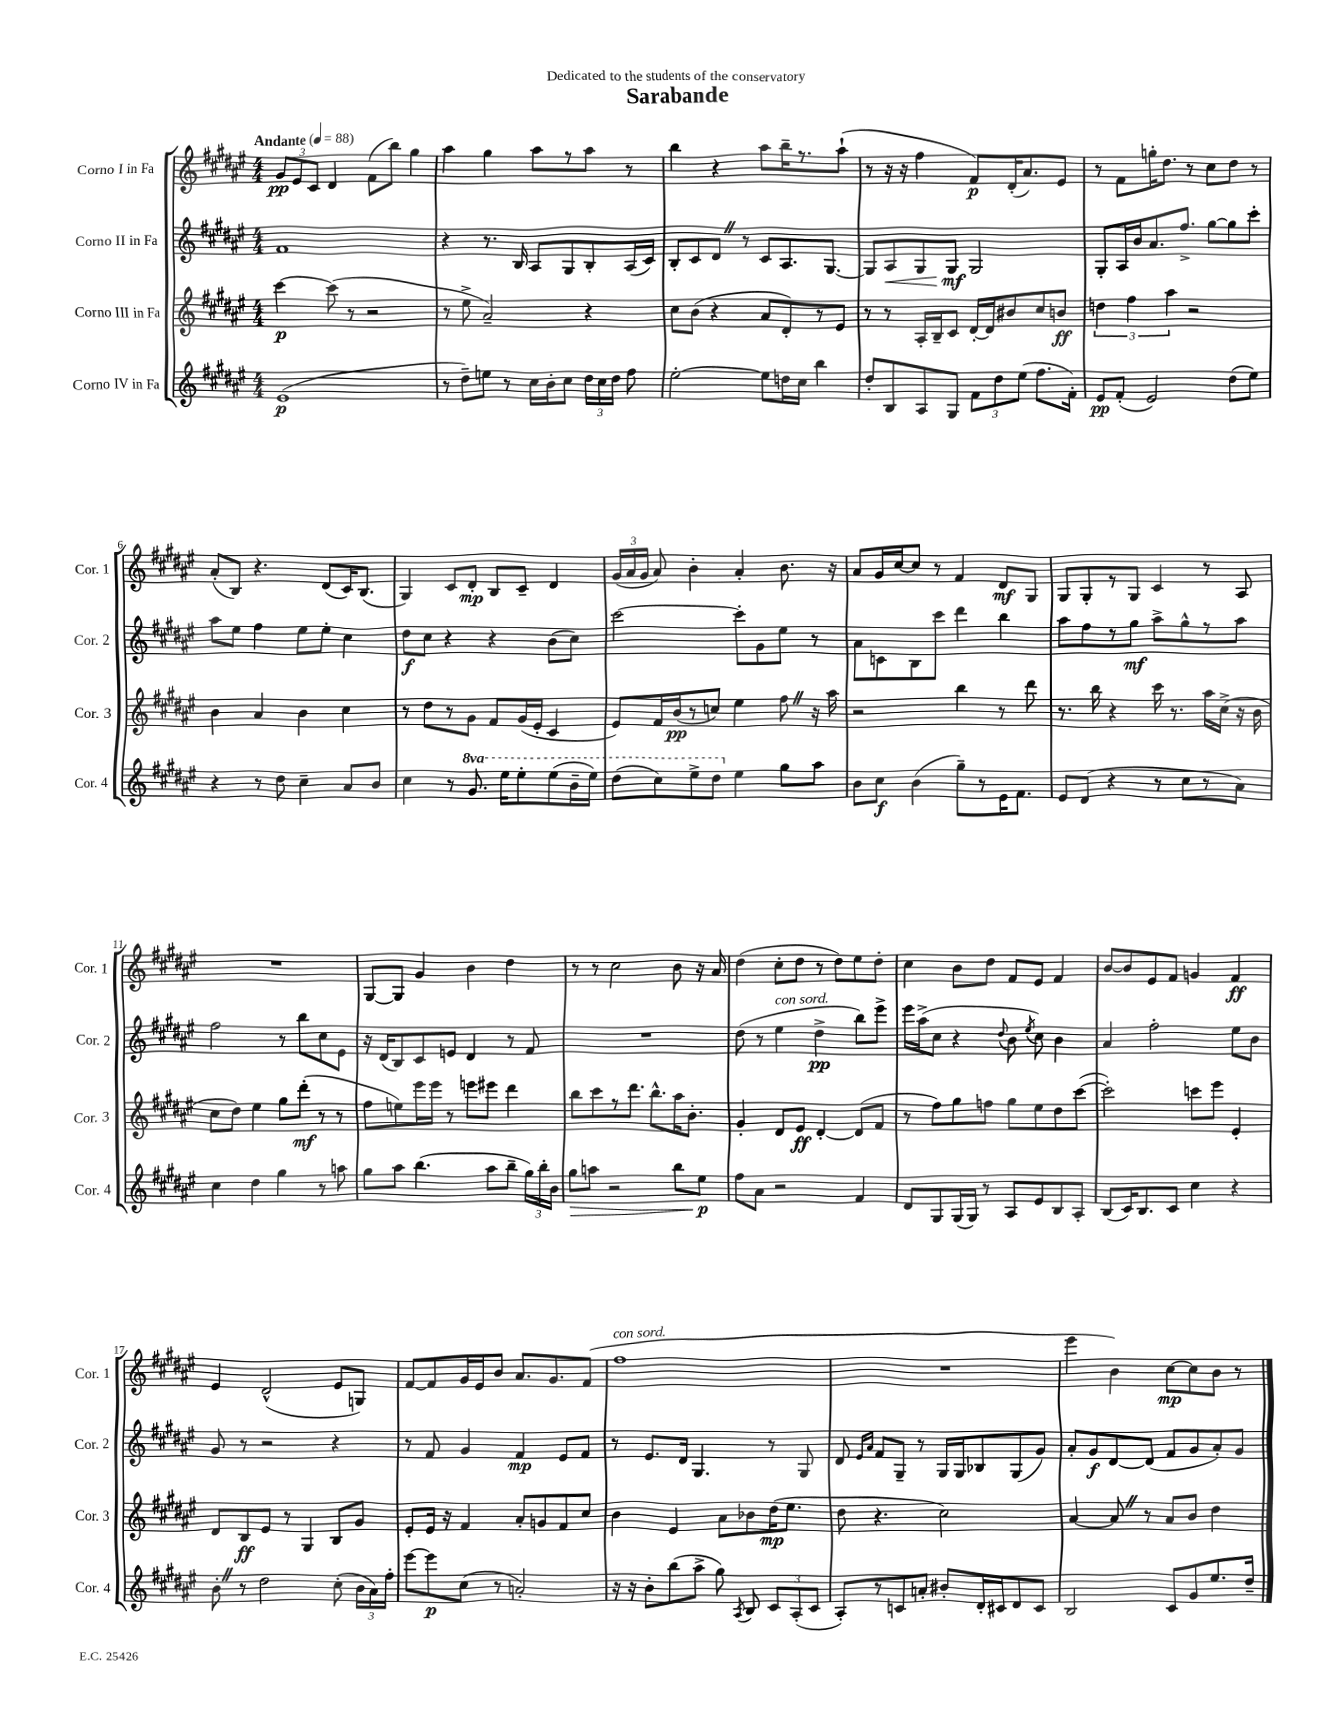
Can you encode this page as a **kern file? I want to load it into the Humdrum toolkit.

**kern	**dynam	**kern	**dynam	**kern	**dynam	**kern	**dynam
*part4	*part4	*part3	*part3	*part2	*part2	*part1	*part1
*staff4	*staff4	*staff3	*staff3	*staff2	*staff2	*staff1	*staff1
*I"Corno IV in Fa	*	*I"Corno III in Fa	*	*I"Corno II in Fa	*	*I"Corno I in Fa	*
*I'Cor. 4	*	*I'Cor. 3	*	*I'Cor. 2	*	*I'Cor. 1	*
*clefG2	*	*clefG2	*	*clefG2	*	*clefG2	*
*k[f#c#g#d#a#e#]	*	*k[f#c#g#d#a#e#]	*	*k[f#c#g#d#a#e#]	*	*k[f#c#g#d#a#e#]	*
*M4/4	*	*M4/4	*	*M4/4	*	*M4/4	*
*MM88	*	*MM88	*	*MM88	*	*MM88	*
=1	=1	=1	=1	=1	=1	=1	=1
!	!	!	!	!	!	!LO:TX:a:B:t=Andante	!
(1e#	p	[4ccc#\	p	1f#	.	12g#/L	pp
.	.	.	.	.	.	12e#/	.
.	.	.	.	.	.	12c#/J	.
.	.	(8ccc#\]	.	.	.	4d#/	.
.	.	8r	.	.	.	.	.
.	.	2r	.	.	.	(8f#\L	.
.	.	.	.	.	.	8bb\J)	.
.	.	.	.	.	.	4gg#\	.
=2	=2	=2	=2	=2	=2	=2	=2
8r	.	8r	.	4r	.	4aa#\	.
8dd#~\L)	.	8ee#^\	.	.	.	.	.
8een\J	.	2a#~/)	.	8.r	.	4gg#\	.
8r	.	.	.	.	.	.	.
.	.	.	.	16B/	.	.	.
16cc#\LL	.	.	.	8A#/L	.	8aa#\L	.
16b'\J	.	.	.	.	.	.	.
8cc#\J	.	.	.	8G#/	.	8r	.
24dd#\LL	.	4r	.	8B'/	.	8aa#\J	.
24cc#\	.	.	.	.	.	.	.
24dd#\JJ	.	.	.	.	.	.	.
8ff#\	.	.	.	(16A#/L	.	8r	.
.	.	.	.	16c#/JJ)	.	.	.
=3	=3	=3	=3	=3	=3	=3	=3
[2ee#'\	.	8cc#\L	.	8B'/L	.	4bb\	.
.	.	(8b\J	.	8c#/	.	.	.
.	.	4r	.	8d#Z/J	.	4r	.
.	.	.	.	8r	.	.	.
8ee#\L]	.	8a#/L	.	8c#/L	.	8aa#\L	.
16ddn\L	.	8d#'/)	.	8.A#/	.	16bb~\K	.
16cc#\JJ	.	.	.	.	.	8.r	.
4bb\	.	8r	.	.	.	.	.
.	.	.	.	[8.G#/J	.	.	.
.	.	8e#/J	.	.	.	(8aa#`\J	.
=4	=4	=4	=4	=4	=4	=4	=4
8dd#'/L	.	8r	.	8G#/L]	.	8r	.
!	!	!	!	!	!LO:HP:b	!	!
8B/	.	8r	.	8A#/	<	16r	.
.	.	.	.	.	.	16r	.
8A#/	.	16A#'/LL	.	8G#/	.	4ff#\	.
.	.	16B~/J	.	.	.	.	.
8G#/J	.	8c#/J	.	8G#/J	mf	.	.
12f#\L	.	[16d#'/LL	.	2G#/	[	8f#/L)	p
.	.	16d#/J]	.	.	.	.	.
12dd#\	.	.	.	.	.	.	.
.	.	8b#X/	.	.	.	(16d#'/K	.
(12ee#\J	.	.	.	.	.	.	.
.	.	.	.	.	.	8.a#/)	.
8.ff#\L	.	8cc#/	.	.	.	.	.
.	.	8bn/J	ff	.	.	8e#/J	.
16f#'\Jk)	.	.	.	.	.	.	.
=5	=5	=5	=5	=5	=5	=5	=5
8e#/L	pp	6ddn\	.	8G#'/L	.	8r	.
(8f#'/J	.	.	.	16A#/L	.	8f#\L	.
.	.	6ff#\	.	.	.	.	.
.	.	.	.	16b/J	.	.	.
2e#/)	.	.	.	8.a#/	.	16ggn'\K	.
.	.	.	.	.	.	8.dd#\J	.
.	.	6aa#\	.	.	.	.	.
.	.	.	.	8.ff#^/J	.	.	.
.	.	2r	.	.	.	8r	.
.	.	.	.	[8gg#\L	.	8cc#\L	.
(8dd#\L	.	.	.	8gg#\]	.	8dd#\J	.
8ee#\J)	.	.	.	8ccc#'\J	.	8r	.
!!LO:LB:g=z
=6	=6	=6	=6	=6	=6	=6	=6
4r	.	4b\	.	8aa#\L	.	(8a#'/L	.
.	.	.	.	8ee#\J	.	8B/J)	.
8r	.	4a#/	.	4ff#\	.	4.r	.
8dd#\	.	.	.	.	.	.	.
4cc#~\	.	4b\	.	8ee#\L	.	.	.
.	.	.	.	8ee#'\J	.	(8d#/L	.
8a#/L	.	4cc#\	.	4cc#\	.	16c#/K)	.
.	.	.	.	.	.	(8.B/J	.
8b/J	.	.	.	.	.	.	.
=7	=7	=7	=7	=7	=7	=7	=7
4cc#\	.	8r	.	8dd#\L	f	4G#/)	.
.	.	8dd#\L	.	8cc#\J	.	.	.
8r	.	8r	.	4r	.	8c#/L	.
*8va	*	*	*	*	*	*	*
8.gg#/	.	8g#\J	.	.	.	8d#'/J	mp
.	.	8f#/L	.	4r	.	8B/L	.
16eee#\KL	.	.	.	.	.	.	.
8eee#'\	.	(16g#/L	.	.	.	8c#~/J	.
.	.	16e#'/JJ	.	.	.	.	.
(8eee#\	.	4c#/	.	(8b\L	.	4d#/	.
16bb~\L	.	.	.	8cc#\J)	.	.	.
16eee#\JJ)	.	.	.	.	.	.	.
=8	=8	=8	=8	=8	=8	=8	=8
(8ddd#\L	.	8e#/L)	.	[2ccc#\	.	(24g#/LL	.
.	.	.	.	.	.	24a#/	.
.	.	.	.	.	.	24g#/JJ	.
8ccc#\)	.	16f#/L	.	.	.	8a#/)	.
.	.	(16b/J	pp	.	.	.	.
8eee#^\	.	8r	.	.	.	4b'\	.
8ddd#\J	.	8ccn/J)	.	.	.	.	.
*X8va	*	*	*	*	*	*	*
4ee#\	.	4ee#\	.	8ccc#'\L]	.	4a#'/	.
.	.	.	.	8g#\	.	.	.
8gg#\L	.	8ff#Z\	.	8ee#\J	.	8.b\	.
8aa#\J	.	16r	.	8r	.	.	.
.	.	16aa#\	.	.	.	16r	.
=9	=9	=9	=9	=9	=9	=9	=9
8b\L	.	2r	.	8a#\L	.	8a#/L	.
8cc#\J	f	.	.	8cn\	.	16g#/L	.
.	.	.	.	.	.	[16cc#/J	.
(4b\	.	.	.	8B\	.	8cc#/J]	.
.	.	.	.	8ccc#\J	.	8r	.
8gg#~\L)	.	4bb\	.	4ddd#\	.	4f#/	.
8r	.	.	.	.	.	.	.
16e#\K	.	8r	.	4bb\	.	8d#/L	mf
8.f#\J	.	.	.	.	.	.	.
.	.	8ddd#\	.	.	.	8G#/J	.
=10	=10	=10	=10	=10	=10	=10	=10
8e#/L	.	8.r	.	8aa#\L	.	8G#/L	.
(8d#/J	.	.	.	8ff#\	.	8G#'/	.
.	.	16bb\	.	.	.	.	.
4r	.	4r	.	8r	.	8r	.
.	.	.	.	8gg#\J	mf	8G#/J	.
8r	.	16ccc#\	.	8aa#^\L	.	4c#/	.
.	.	8.r	.	.	.	.	.
8cc#\L	.	.	.	8gg#^^\	.	.	.
8r	.	16aa#\LL	.	8r	.	8r	.
.	.	(16cc#^\JJ	.	.	.	.	.
8a#\J)	.	16r	.	8aa#\J	.	8A#/	.
.	.	16b\	.	.	.	.	.
!!LO:LB:g=z
=11	=11	=11	=11	=11	=11	=11	=11
4cc#\	.	8cc#\L	.	2ff#\	.	1r	.
.	.	8dd#\J)	.	.	.	.	.
4dd#\	.	4ee#\	.	.	.	.	.
4gg#\	.	8gg#\L	.	8r	.	.	.
.	.	(8ddd#'\J	mf	8bb\L	.	.	.
8r	.	8r	.	8cc#\	.	.	.
8aan\	.	8r	.	8e#\J	.	.	.
=12	=12	=12	=12	=12	=12	=12	=12
8gg#\L	.	8ff#\L	.	16r	.	[8G#/L	.
.	.	.	.	(16d#/KL	.	.	.
8aa#\J	.	8een\)	.	8B/)	.	8G#/J]	.
(4.bb\	.	16eee#\L	.	8c#/	.	4g#/	.
.	.	16eee#\JJ	.	.	.	.	.
.	.	8r	.	8en/J	.	.	.
.	.	8eeen\L	.	4d#/	.	4b\	.
8aa#\L	.	8eee#X\J	.	.	.	.	.
8bb~\J	.	4ddd#\	.	8r	.	4dd#\	.
24gg#\LL)	.	.	.	8f#/	.	.	.
24bb'\	.	.	.	.	.	.	.
24b\JJ	.	.	.	.	.	.	.
=13	=13	=13	=13	=13	=13	=13	=13
!	!LO:HP:b	!	!	!	!	!	!
8gg#\L	>	8bb\L	.	1r	.	8r	.
8aan\J	.	8ccc#\	.	.	.	8r	.
2r	.	8r	.	.	.	2cc#\	.
.	.	8.ddd#\J	.	.	.	.	.
.	.	8.bb^^\L	.	.	.	.	.
8bb\L	.	16aa#\K	.	.	.	8b\	.
.	.	8.b'\J	.	.	.	.	.
8ee#\J	p	.	.	.	.	16r	.
.	.	.	.	.	.	16a#/	.
.	]	.	.	.	.	.	.
=14	=14	=14	=14	=14	=14	=14	=14
8ff#\L	.	4g#'/	.	(8dd#\	.	(4dd#\	.
8a#\J	.	.	.	8r	.	.	.
!	!	!	!	!LO:TX:a:i:t=con sord.	!	!	!
2r	.	8d#/L	.	4ee#\	.	8cc#'\L	.
.	.	8e#/J	ff	.	.	8dd#\J	.
.	.	[4d#'/	.	4dd#^\	pp	8r	.
.	.	.	.	.	.	8dd#\L)	.
4f#/	.	(8d#/L]	.	8bb\L)	.	8ee#\	.
.	.	8f#/J	.	8eee#^\J	.	8dd#'\J	.
=15	=15	=15	=15	=15	=15	=15	=15
8d#/L	.	8r	.	16eee#\LL	.	4cc#\	.
.	.	.	.	(16aa#^\J	.	.	.
8G#/	.	8ff#\L)	.	8cc#\J	.	.	.
(16G#/L	.	8gg#\	.	4r	.	8b\L	.
16G#/JJ)	.	.	.	.	.	.	.
8r	.	8ffn\J	.	.	.	8dd#\J	.
.	.	.	.	8qqdd#/	.	.	.
8A#/L	.	8gg#\L	.	8b\	.	8f#/L	.
.	.	.	.	8qee#/	.	.	.
8e#/	.	8ee#\	.	8cc#\)	.	8e#/J	.
8B/	.	8dd#\	.	4b\	.	4f#/	.
8A#'/J	.	([8ccc#\J	.	.	.	.	.
=16	=16	=16	=16	=16	=16	=16	=16
(8B/L	.	2ccc#'\])	.	4a#/	.	[8b/L	.
16c#/K)	.	.	.	.	.	8b/]	.
8.B/	.	.	.	.	.	.	.
.	.	.	.	2ff#'\	.	8e#/	.
8c#/J	.	.	.	.	.	8f#/J	.
4cc#\	.	8cccn\L	.	.	.	4gn/	.
.	.	8eee#\J	.	.	.	.	.
4r	.	4e#'/	.	8ee#\L	.	4f#/	ff
.	.	.	.	8b\J	.	.	.
!!LO:LB:g=z
=17	=17	=17	=17	=17	=17	=17	=17
8b'Z\	.	8d#/L	.	8g#/	.	4e#/	.
8r	.	8B/	ff	8r	.	.	.
2dd#\	.	8e#/J	.	2r	.	(2d#^^/	.
.	.	8r	.	.	.	.	.
.	.	4G#/	.	.	.	.	.
(8cc#'\	.	8B/L	.	4r	.	8e#/L	.
24b\LL	.	8g#/J	.	.	.	8Gn/J)	.
24a#\)	.	.	.	.	.	.	.
24ff#'\JJ	.	.	.	.	.	.	.
=18	=18	=18	=18	=18	=18	=18	=18
[8eee#\L	.	8e#'/L	.	8r	.	[8f#/L	.
8eee#\]	p	16e#/Jk	.	8f#/	.	8f#/]	.
.	.	16r	.	.	.	.	.
(8cc#\J	.	4f#/	.	4g#/	.	16g#/L	.
.	.	.	.	.	.	16e#/J	.
8r	.	.	.	.	.	8b/J	.
2an'/)	.	8a#'/L	.	4f#/	mp	8.a#/L	.
.	.	8gn/	.	.	.	.	.
.	.	.	.	.	.	8.g#/	.
.	.	8f#/	.	8e#/L	.	.	.
.	.	8cc#/J	.	8f#/J	.	(8f#/J	.
=19	=19	=19	=19	=19	=19	=19	=19
!	!	!	!	!	!	!LO:TX:a:i:t=con sord.	!
16r	.	4b\	.	8r	.	1ff#	.
16r	.	.	.	.	.	.	.
8b'\L	.	.	.	8.e#/L	.	.	.
(8bb\	.	4e#/	.	.	.	.	.
.	.	.	.	16d#/Jk	.	.	.
8aa#^\J	.	.	.	4.G#/	.	.	.
8gg#\)	.	8a#\L	.	.	.	.	.
8qA#/	.	.	.	.	.	.	.
8B/	.	8b-X\	.	.	.	.	.
12c#/L	.	(16dd#\K	mp	8r	.	.	.
.	.	8.ee#\J	.	.	.	.	.
(12A#'/	.	.	.	.	.	.	.
.	.	.	.	8G#/	.	.	.
12c#/J	.	.	.	.	.	.	.
=20	=20	=20	=20	=20	=20	=20	=20
8A#'/L)	.	8dd#\	.	8d#/	.	1r	.
.	.	.	.	16qqe#/LL	.	.	.
.	.	.	.	16qqa#/JJ	.	.	.
8r	.	4.r	.	8f#/L	.	.	.
8cn/	.	.	.	8G#~/J	.	.	.
8an'/J	.	.	.	8r	.	.	.
8b#X'/L	.	2cc#\)	.	16G#/LL	.	.	.
.	.	.	.	16G#/J	.	.	.
16d#'/L	.	.	.	8B-X/	.	.	.
16c#X/J	.	.	.	.	.	.	.
8d#/	.	.	.	(8G#/	.	.	.
8c#/J	.	.	.	8g#/J)	.	.	.
=21	=21	=21	=21	=21	=21	=21	=21
2B/	.	[4a#/	.	8a#'/L	.	4eee#\	.
.	.	.	.	8g#/	f	.	.
.	.	8a#Z/]	.	[8d#/	.	4b\)	.
.	.	8r	.	(8d#/J]	.	.	.
8c#/L	.	8a#/L	.	8f#/L	.	[8cc#\L	mp
8g#/	.	8b/J	.	8g#/	.	8cc#\]	.
8.ee#/	.	4dd#\	.	8a#'/)	.	8b\J	.
.	.	.	.	8g#/J	.	8r	.
16dd#~/Jk	.	.	.	.	.	.	.
==	==	==	==	==	==	==	==
*-	*-	*-	*-	*-	*-	*-	*-
